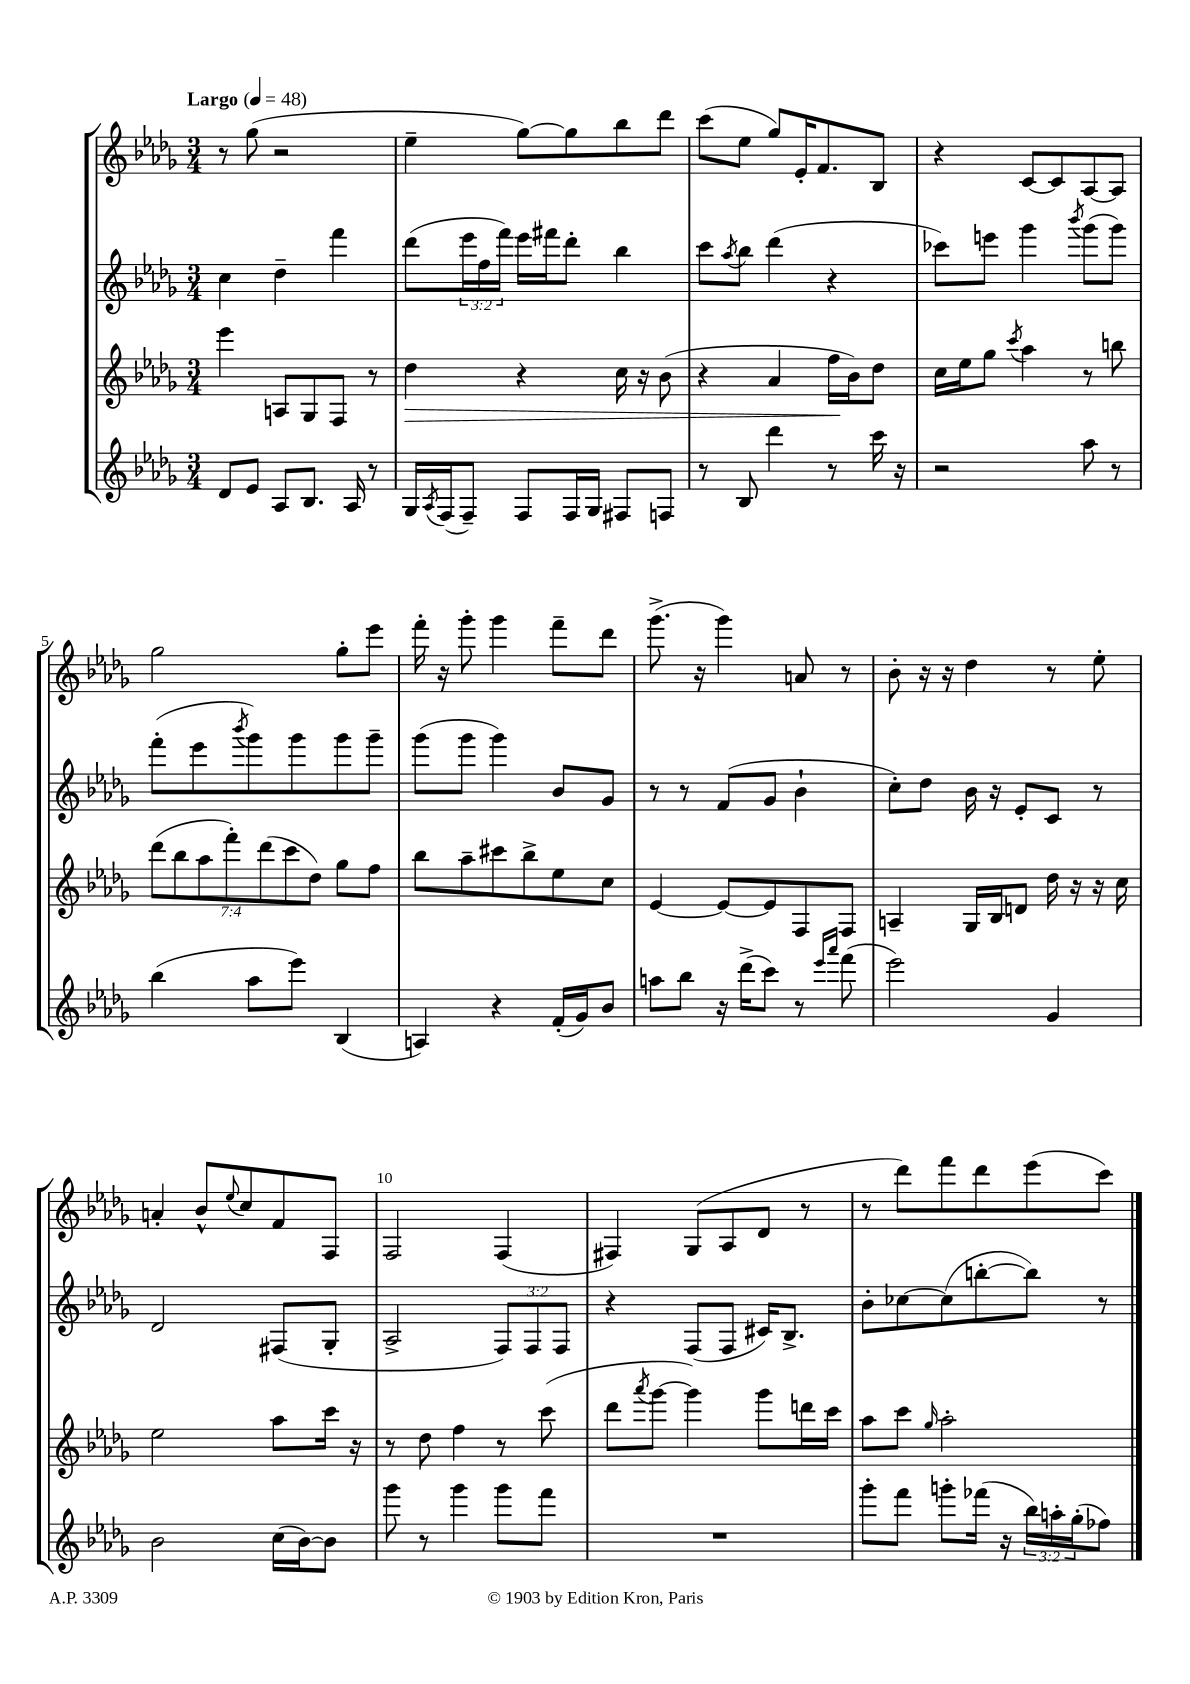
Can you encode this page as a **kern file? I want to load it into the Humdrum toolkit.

**kern	**kern	**kern	**kern
*staff4	*staff3	*staff2	*staff1
*clefG2	*clefG2	*clefG2	*clefG2
*k[b-e-a-d-g-]	*k[b-e-a-d-g-]	*k[b-e-a-d-g-]	*k[b-e-a-d-g-]
*M3/4	*M3/4	*M3/4	*M3/4
*MM48	*MM48	*MM48	*MM48
8d-	4eee-	4cc	8r
8e-	.	.	(8gg-
8A-	8A	4dd-~	2r
8.B-	8G-	.	.
.	8F	4fff	.
16A-	.	.	.
8r	8r	.	.
=	=	=	=
16G-	4dd-	(8ddd-	4ee-~
8qA-	.	.	.
(16F	.	.	.
8F~)	.	24eee-	.
.	.	24ff	.
.	.	24fff)	.
8F	4r	16eee-	[8gg-)
.	.	16fff#	.
16F	.	8ddd-'	8gg-]
16G-	.	.	.
8F#	16cc	4bb-	8bb-
.	16r	.	.
8F	(8b-	.	8ddd-
=	=	=	=
8r	4r	8ccc	(8ccc
.	.	8qaa-	.
8B-	.	8bb-	8ee-
4ddd-	4a-	(4ddd-	8gg-)
.	.	.	16e-'
.	.	.	8.f
8r	16ff	4r	.
.	16b-)	.	.
16ccc	8dd-	.	8B-
16r	.	.	.
=	=	=	=
2r	16cc	8ccc-)	4r
.	16ee-	.	.
.	8gg-	8eee	.
.	8qccc	.	.
.	4aa-	4ggg-	[8c
.	.	.	8c]
.	.	8qbbb-	.
8aa-	8r	(8ggg-	[8A-
8r	8bb	8ggg-)	8A-]
=	=	=	=
(4bb-	(14ddd-	(8fff'	2gg-
.	14bb-	.	.
.	.	8eee-	.
.	14aa-	.	.
.	14fff')	.	.
.	.	8qbbb-	.
8aa-	.	8ggg-)	.
.	(14ddd-	.	.
.	14ccc	.	.
8eee-)	.	8ggg-	.
.	14dd-)	.	.
(4B-	8gg-	8ggg-	8gg-'
.	8ff	8ggg-~	8eee-
=	=	=	=
4A)	8bb-	(8ggg-	16fff'
.	.	.	16r
.	8aa-~	8ggg-	8ggg-'
4r	8ccc#	4ggg-)	4ggg-
.	8bb-^	.	.
(16f'	8ee-	8b-	8fff~
16g-)	.	.	.
8b-	8cc	8g-	8ddd-
=	=	=	=
8aa	[4e-	8r	(8.ggg-^
8bb-	.	8r	.
.	.	.	16r
16r	8e-_	(8f	4ggg-)
(16ddd-^	.	.	.
8ccc)	8e-]	8g-	.
8r	8F	4b-`	8a
16qqeee-	.	.	.
16qqaaa-	.	.	.
(8fff	8F	.	8r
=	=	=	=
2eee-)	4A~	8cc')	8b-'
.	.	8dd-	16r
.	.	.	16r
.	16G-	16b-	4dd-
.	16B-	16r	.
.	8d	8e-'	.
4g-	16dd-	8c	8r
.	16r	.	.
.	16r	8r	8ee-'
.	16cc	.	.
=	=	=	=
2b-	2ee-	2d-	4a'
.	.	.	8b-^^
.	.	.	8qqee-
.	.	.	8cc
(16cc	8aa-	(8F#	8f
[16b-)	.	.	.
8b-]	16ccc	8G-'	8F
.	16r	.	.
=	=	=	=
8ggg-	8r	2A-^	2F
8r	8dd-	.	.
4ggg-	4ff	.	.
8ggg-	8r	12F)	(4F
.	.	12F	.
8fff	(8ccc	.	.
.	.	12F	.
=	=	=	=
2.r	8ddd-	4r	4F#)
.	8qaaa-	.	.
.	[8ggg-	.	.
.	4ggg-])	(8F	(8G-
.	.	8F	8A-
.	8ggg-	16c#)	8d-
.	.	8.B-^	.
.	16ddd	.	8r
.	16ccc	.	.
=	=	=	=
8ggg-'	8aa-	8b-'	8r
8fff	8ccc	[8cc-	8ddd-)
.	16qqgg-	.	.
8ggg'	2aa-'	(8cc-]	8fff
(16fff-	.	[8bb'	8ddd-
16r	.	.	.
24bb-)	.	8bb])	(8eee-
24aa'	.	.	.
(24gg-'	.	.	.
8ff-)	.	8r	8ccc)
==	==	==	==
*-	*-	*-	*-
